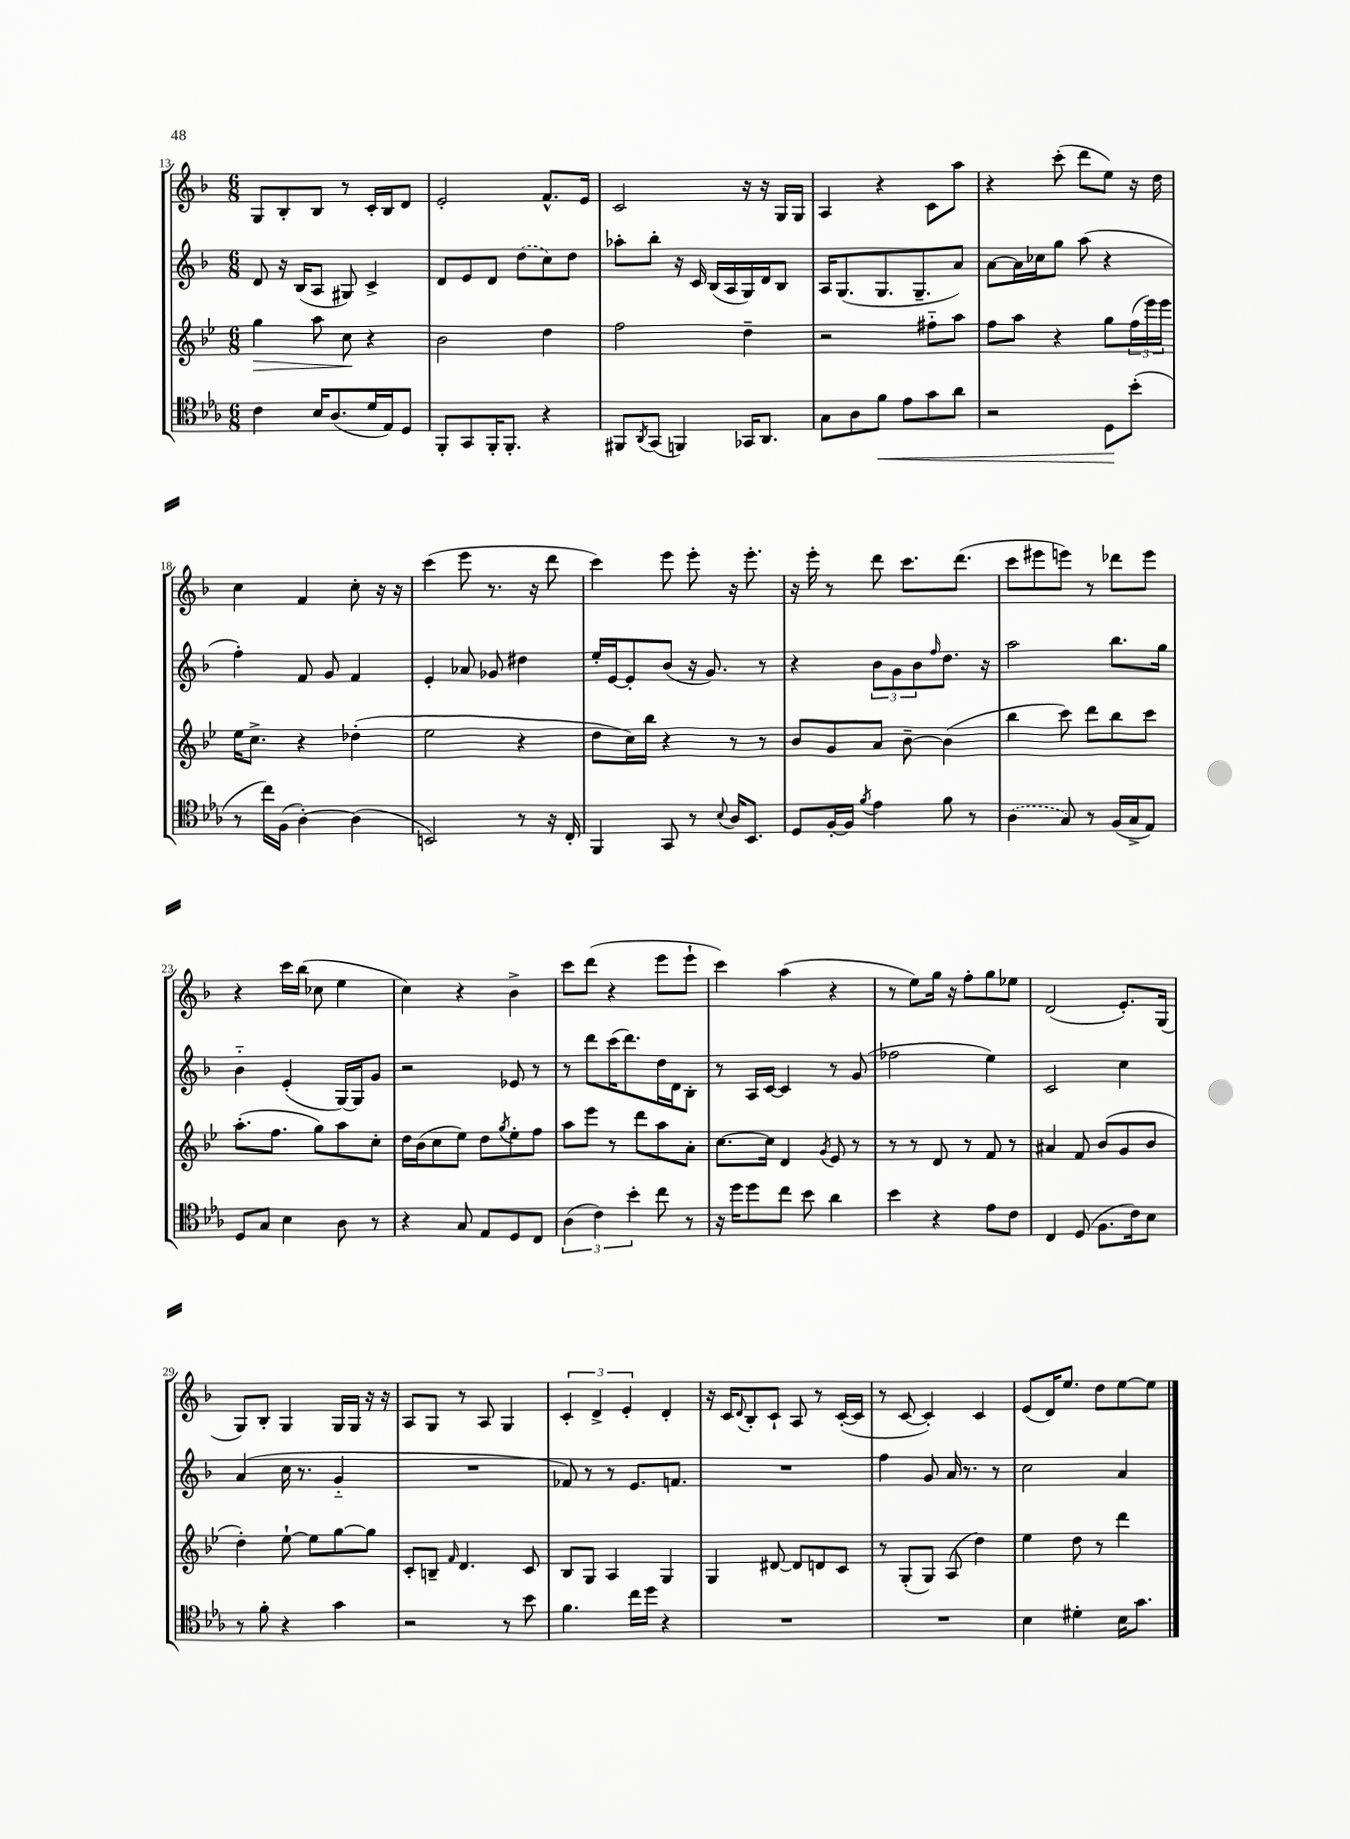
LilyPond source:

<<
\new StaffGroup <<
\new Staff = "s0" {
    \clef treble \key f \major \numericTimeSignature \time 6/8
    g8 bes8-. bes8 r8 c'16-. bes16 d'8 |
    e'2-. f'8.-^ e'16 |
    c'2 r16 r16 g16 g16 |
    a4 r4 c'8 a''8 |
    r4 c'''8-.( d'''8 e''8) r16 d''16 |
    c''4 f'4 c''8-. r16 r16 |
    c'''4( e'''8 r8. r16 d'''8 |
    c'''4) e'''8 e'''8-. r16 e'''8.-. |
    r16 e'''16-. r8 d'''8 c'''8. d'''8.( |
    c'''8 eis'''8 e'''8) r8 des'''8 e'''8 |
    r4 c'''16 bes''16( ces''8 e''4 |
    c''4) r4 bes'4-> |
    c'''8 d'''8( r4 e'''8 e'''8-! |
    c'''4) a''4( r4 |
    r8 e''8) g''16 r16 f''8-. g''8 ees''8 |
    d'2( e'8.-.) g16( |
    g8) bes8-. g4 g16 g16 r16 r16 |
    a8 g8 r8 a8 g4 |
    \tuplet 3/2 { c'4-. d'4-> e'4-. } d'4-. |
    r16 c'16 \appoggiatura { d'8 } bes8-. c'8-! a8 r8 c'16~-.( c'16 |
    r8 c'8~ c'4-.) c'4 |
    e'8( d'16) e''8. d''8 e''8~ e''8 \bar "|." |
}
\new Staff = "s1" {
    \clef treble \key f \major \numericTimeSignature \time 6/8
    d'8 r16 bes16( a8 gis8) c'4-> |
    d'8 e'8 d'8 \once \slurDashed d''8( c''8) d''8 |
    aes''8-. bes''8-. r16 c'16 bes16( a16 g16) d'16 bes8 |
    a16 g8.( g8. g8.-- a'8) |
    a'8~ a'16 ces''16 g''8 a''8( r4 |
    f''4-.) f'8 g'8 f'4 |
    e'4-. aes'8 ges'8 dis''4 |
    e''16-. e'16~ e'8-. bes'8( r16 g'8.) r8 |
    r4 \tuplet 3/2 { bes'8 g'8 bes'8 } \grace { f''16 } d''8. r16 |
    a''2 bes''8. g''16 |
    bes'4-_ e'4-.( g16~) g16 g'8 |
    r2 ees'8 r8 |
    r8 d'''8 c'''16( d'''8.) d''16 d'16 bes8-. |
    r8 a16 c'16~ c'4 r8 g'8( |
    fes''2 e''4) |
    c'2 c''4 |
    a'4( c''16 r8. g'4-_ |
    R2. |
    fes'8) r8 r8 e'8. f'8. |
    R2. |
    f''4 g'8 a'16 r8. r8 |
    c''2 a'4 \bar "|." |
}
\new Staff = "s2" {
    \clef treble \key bes \major \numericTimeSignature \time 6/8
    g''4\> a''8 c''8\! r4 |
    bes'2 d''4 |
    f''2 d''4-- |
    r2 fis''8-_ a''8 |
    f''8 a''8 r4 g''8 \tuplet 3/2 { f''16( ees'''16) ees'''16 } |
    ees''16 c''8.-> r4 des''4-.( |
    ees''2 r4 |
    d''8 c''16) bes''16 r4 r8 r8 |
    bes'8 g'8 a'8 bes'8~-- bes'4( |
    bes''4 c'''8) d'''8 bes''8 c'''8 |
    a''8.-.( f''8. g''8) a''8 c''8-. |
    d''16 bes'16( c''8 ees''8) d''8 \acciaccatura { g''8 } ees''8-. f''8 |
    a''8 ees'''8 r8 d'''8 a''8 a'8-. |
    c''8.~ c''16 d'4 \acciaccatura { g'8 } ees'8 r8 |
    r8 r8 d'8 r8 f'8 r8 |
    ais'4 f'8 bes'8( g'8 bes'8 |
    d''4-.) ees''8~-! ees''8 g''8~ g''8 |
    c'8-. b8-- \grace { f'16 } d'4. c'8 |
    bes8 g8 a4 g4 |
    g4 dis'8~ dis'8 d'8 c'8 |
    r8 g8-.( g8) a8( d''4) |
    ees''4 d''8 r8 d'''4 \bar "|." |
}
\new Staff = "s3" {
    \clef tenor \key ees \major \numericTimeSignature \time 6/8
    c'4 bes16 aes8.( d'16 ees16) d8 |
    f,8-. g,8 f,16-. f,8.-. r4 |
    fis,8 \acciaccatura { aes,8 } g,8( f,4) ges,16 aes,8. |
    g8 aes8 f'8\< ees'8 g'8 aes'8 |
    r2 d8\! bes'8-.( |
    r8 c''16) f16( aes4~-.) aes4( |
    b,2) r8 r16 c16-. |
    f,4 g,8 r8 \appoggiatura { bes8 } aes16 bes,8. |
    d8 f16~-. f16 \acciaccatura { f'8 } ees'4 f'8 r8 |
    \once \slurDashed aes4( g8) r8 f16( g16-> ees8) |
    d8 g8 bes4 aes8 r8 |
    r4 g8 ees8 d8 c8 |
    \tuplet 3/2 { aes4( c'4) bes'4-. } c''8 r8 |
    r16 d''16 d''8 c''8 bes'8 aes'4 |
    bes'4 r4 ees'8 c'8 |
    c4 d8( f8. c'16) bes8 |
    r8 f'8-. r4 g'4 |
    r2 r8 bes'8 |
    f'4. c''16 d''16 r4 |
    R2. |
    R2. |
    bes4 dis'4-. bes16 g'8. \bar "|." |
}
>>
>>
\layout { \context { \Score currentBarNumber = #13 } }
